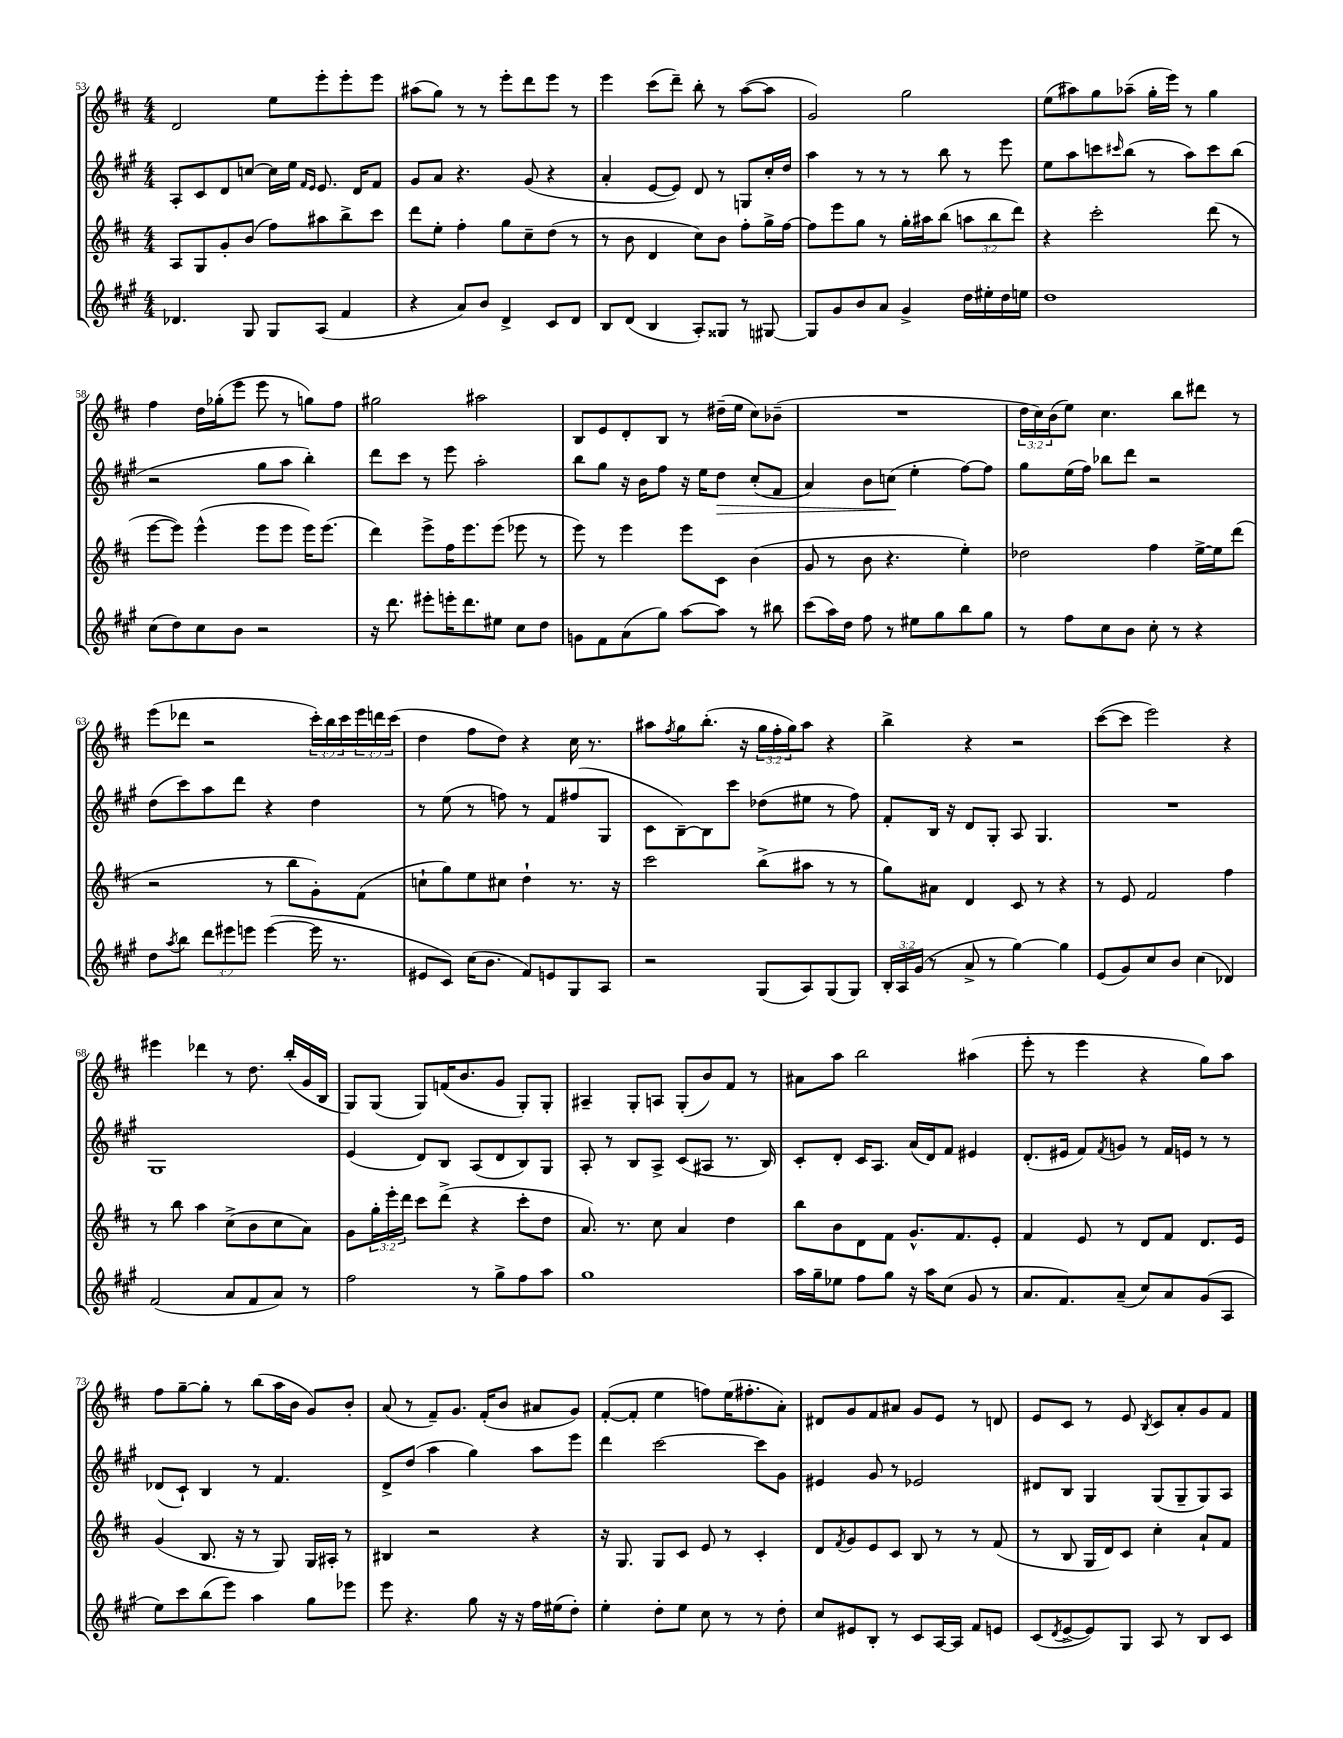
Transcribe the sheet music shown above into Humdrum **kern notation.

**kern	**kern	**kern	**dynam	**kern
*part4	*part3	*part2	*part2	*part1
*staff4	*staff3	*staff2	*staff2	*staff1
*clefG2	*clefG2	*clefG2	*	*clefG2
*k[f#c#g#]	*k[f#c#]	*k[f#c#g#]	*	*k[f#c#]
*M4/4	*M4/4	*M4/4	*	*M4/4
=53	=53	=53	=53	=53
4.d-X/	8A/L	8A'/L	.	2d/
.	8G/	8c#/	.	.
.	8g'/	8d/	.	.
8G#/	(8b/J	[8ccn/J	.	.
8G#/L	8ff#\L)	16cc\LL]	.	8ee\L
.	.	16ee\JJ	.	.
.	.	16qqf#/LL	.	.
.	.	16qqe/JJ	.	.
(8A/J	8aa#X\	8.e/	.	8eee'\
4f#/	8bb^\	.	.	8eee'\
.	.	16d/KL	.	.
.	8ccc#\J	8f#/J	.	8eee\J
=54	=54	=54	=54	=54
4r	8ddd\L	8g#/L	.	(8aa#X\L
.	8ee'\J	8a/J	.	8gg\J)
8a/L)	4ff#'\	4.r	.	8r
8b/J	.	.	.	8r
4d^/	8gg\L	.	.	8eee'\L
.	8cc#~\	(8g#/	.	8ddd\
8c#/L	(8dd\J	4r	.	8eee\J
8d/J	8r	.	.	8r
=55	=55	=55	=55	=55
8B/L	8r	4a'/	.	4eee\
(8d/J	8b\	.	.	.
4B/	4d/	[8e/L	.	(8ccc#\L
.	.	8e/J])	.	8ddd~\J)
8A'/L)	8cc#\L)	8d/	.	8bb'\
8G##X/J	8b\J	8r	.	8r
8r	8ff#'\L	8Gn/L	.	([8aa\L
[8G#X/	16gg^\L	16cc#'/L	.	8aa\J]
.	[16ff#\JJ	16dd/JJ	.	.
=56	=56	=56	=56	=56
8G#/L]	8ff#\L]	4aa\	.	2g/)
8g#/	8eee\	.	.	.
8b/	8gg\J	8r	.	.
8a/J	8r	8r	.	.
4g#^/	16gg'\LL	8r	.	2gg\
.	16aa#X\J	.	.	.
.	(8bb\J	8bb\	.	.
16dd\LL	12aan\L	8r	.	.
16ee#X'\	.	.	.	.
.	12bb\	.	.	.
16dd\	.	8eee\	.	.
.	12ddd\J)	.	.	.
16een\JJ	.	.	.	.
=57	=57	=57	=57	=57
1dd	4r	8ee\L	.	(8ee\L
.	.	8aa\	.	8aa#X\)
.	2ccc#'\	8cccn\	.	8gg\
.	.	16qqccc#X/	.	.
.	.	(8bb\J	.	(8aa-X~\J
.	.	8r	.	16gg'\LL
.	.	.	.	16eee\JJ)
.	.	8aa\L)	.	8r
.	(8ddd\	8ccc#\	.	4gg\
.	8r	(8bb\J	.	.
!!LO:LB:g=z
=58	=58	=58	=58	=58
(8cc#\L	[8eee\L	2r	.	4ff#\
8dd\)	8eee\J])	.	.	.
8cc#\	(4eee^^\	.	.	16dd\LL
.	.	.	.	(16gg-X'\J
8b\J	.	.	.	8eee\J
2r	8eee\L	8gg#\L	.	8eee\
.	8eee\J	8aa\J	.	8r
.	16eee\KL)	4bb'\)	.	8ggn\L)
.	(8.eee\J	.	.	.
.	.	.	.	8ff#\J
=59	=59	=59	=59	=59
16r	4ddd\)	8ddd\L	.	2gg#X\
8.ddd\	.	.	.	.
.	.	8ccc#\J	.	.
8eee#X'\L	8eee^\L	8r	.	.
16eeen'\K	16ff#\K	8eee\	.	.
8.ddd\	8.eee\	.	.	.
.	.	2aa'\	.	2aa#X\
8ee#X\J	(8eee\J	.	.	.
8cc#\L	8eee-X\	.	.	.
8dd\J	8r	.	.	.
=60	=60	=60	=60	=60
8gn\L	8eee\)	8bb\L	.	8B/L
8f#\	8r	8gg#\J	.	8e/
(8a\	4eee\	16r	.	8d'/
.	.	16b\KL	.	.
8gg#\J)	.	8ff#\J	.	8B/J
[8aa\L	8eee\L	16r	.	8r
.	.	16ee\KL	.	.
!	!	!	!LO:HP:b	!
8aa\J]	8c#\J	8dd\J	>	(16dd#X~\LL
.	.	.	.	16ee\JJ
8r	(4b\	(8cc#'/L	.	8cc#\L)
8bb#X\	.	8f#/J	.	(8b-X~\J
=61	=61	=61	=61	=61
(8ccc#\L	8g/	4a/)	.	1r
16aa\L)	8r	.	.	.
16dd\JJ	.	.	.	.
8ff#\	8b\	8b\L	.	.
8r	4.r	(8ccn\J	.	.
8ee#X\L	.	4ee'\	]	.
8gg#\	.	.	.	.
8bb\	4ee'\)	[8ff#\L)	.	.
8gg#\J	.	8ff#\J]	.	.
=62	=62	=62	=62	=62
8r	2dd-X\	8gg#\L	.	24dd\LL
.	.	.	.	24cc#\)
.	.	.	.	(24b\J
8ff#\L	.	(16ee\L	.	8ee\J)
.	.	16ff#\JJ)	.	.
8cc#\	.	8bb-X\L	.	4.cc#\
8b\J	.	8ddd\J	.	.
8cc#'\	4ff#\	2r	.	.
8r	.	.	.	8bb\L
4r	[16ee^\LL	.	.	8ddd#X\J
.	16ee\J]	.	.	.
.	(8ddd\J	.	.	8r
!!LO:LB:g=z
=63	=63	=63	=63	=63
8dd\L	2r	(8dd\L	.	(8eee\L
8qaa/	.	.	.	.
8bb\J	.	8ccc#\)	.	8ddd-X\J
12ddd\L	.	8aa\	.	2r
12eee#X\	.	.	.	.
.	.	8ddd\J	.	.
12eeen\J	.	.	.	.
([4eee\	8r	4r	.	.
.	8bb\L	.	.	.
16eee\]	8g'\)	4dd\	.	24ccc#'\LL)
.	.	.	.	24bb\
8.r	.	.	.	.
.	.	.	.	24ccc#\
.	(8f#\J	.	.	24eee\
.	.	.	.	24dddn\
.	.	.	.	(24ccc#\JJ
=64	=64	=64	=64	=64
8e#X/L	8ccn`\L	8r	.	4dd\
8c#/J)	8gg\)	(8ee\	.	.
(16cc#\KL	8ee\	8r	.	8ff#\L
8.b\J	.	.	.	.
.	8cc#X\J	8ffn\)	.	8dd\J)
8f#/L)	4dd`\	8r	.	4r
8en/	.	8f#/L	.	.
8G#/	8.r	(8ff#X/	.	16cc#\
.	.	.	.	8.r
8A/J	.	8G#/J	.	.
.	16r	.	.	.
=65	=65	=65	=65	=65
2r	2ccc#\	8c#\L	.	8aa#X\L
.	.	.	.	8qff#/
.	.	[8B~\)	.	8gg\
.	.	8B\]	.	(8.bb'\J
.	.	8ccc#\J	.	.
.	.	.	.	16r
(8G#/L	(8bb^\L	(8dd-X\L	.	24gg\LL
.	.	.	.	24ff#'\
.	.	.	.	24gg\J)
8A/)	8aa#X\J	8ee#X\J	.	8aa#\J
(8G#/	8r	8r	.	4r
8G#/J)	8r	8ff#\)	.	.
=66	=66	=66	=66	=66
24B'/LL	8gg\L)	8f#'/L	.	4bb^\
24A/	.	.	.	.
(24g#/JJ	.	.	.	.
8r	8a#X\J	16B/Jk	.	.
.	.	16r	.	.
8a^/	4d/	8d/L	.	4r
8r	.	8G#'/J	.	.
[4gg#\)	8c#/	8A/	.	2r
.	8r	4.G#/	.	.
4gg#\]	4r	.	.	.
=67	=67	=67	=67	=67
(8e/L	8r	1r	.	([8ccc#\L
8g#/)	8e/	.	.	8ccc#\J]
8cc#/	2f#/	.	.	2eee\)
8b/J	.	.	.	.
(4cc#\	.	.	.	.
4d-X/)	4ff#\	.	.	4r
!!LO:LB:g=z
=68	=68	=68	=68	=68
(2f#/	8r	1G#	.	4eee#X\
.	8bb\	.	.	.
.	4aa\	.	.	4ddd-X\
8a/L	(8cc#^\L	.	.	8r
8f#/	8b\	.	.	8.dd\
8a/J)	8cc#\	.	.	.
.	.	.	.	(16bb'/LL
8r	8a\J)	.	.	16g/
.	.	.	.	16B/JJ
=69	=69	=69	=69	=69
2ff#\	8g\L	(4e/	.	8G/L)
.	24gg'\L	.	.	(8G/J
.	24eee'\	.	.	.
.	24ddd\JJ	.	.	.
.	8ccc#\L	8d/L)	.	8G/L)
.	(8ddd^\J	8B/J	.	(16fn/K
.	.	.	.	8.b/
8r	4r	(8A/L	.	.
8gg#^\L	.	8d/	.	8g/J
8ff#\	8ccc#'\L	8B/)	.	8G'/L)
8aa\J	8dd\J	8G#/J	.	8G'/J
=70	=70	=70	=70	=70
1gg#	8.a/)	8A'/	.	4A#X~/
.	.	8r	.	.
.	8.r	.	.	.
.	.	8B/L	.	8G'/L
.	8cc#\	8A^/J	.	8An/J
.	4a/	(8c#/L	.	(8G'/L
.	.	8A#X/J	.	8b/)
.	4dd\	8.r	.	8f#/J
.	.	.	.	8r
.	.	16B/)	.	.
=71	=71	=71	=71	=71
16aa\LL	8bb\L	8c#'/L	.	8a#X\L
16gg#~\J	.	.	.	.
8ee-X\J	8b\	8d'/J	.	8aa\J
8ff#\L	8d\	16c#/KL	.	2bb\
.	.	8.A/J	.	.
8gg#\J	8f#\J	.	.	.
16r	8.g^^/L	(16a/LL	.	.
16aa\KL	.	16d/J)	.	.
(8cc#\J	.	8f#/J	.	.
.	8.f#/	.	.	.
8g#/	.	4e#X/	.	(4aa#X\
8r	8e'/J	.	.	.
=72	=72	=72	=72	=72
8.a/L	4f#/	(8.d'/L	.	8eee'\
.	.	.	.	8r
8.f#/)	.	16e#X/Jk	.	.
.	8e/	8f#/L)	.	4eee\
.	.	8qf#/	.	.
(8a~/J	8r	8gn/J	.	.
8cc#/L)	8d/L	8r	.	4r
8a/	8f#/J	16f#/LL	.	.
.	.	16en/JJ	.	.
(8g#/	8.d/L	8r	.	8gg\L)
8A/J	.	8r	.	8aa\J
.	16e/Jk	.	.	.
!!LO:LB:g=z
=73	=73	=73	=73	=73
8ee\L)	(4g/	(8d-X/L	.	8ff#\L
8ccc#\	.	8c#`/J)	.	[8gg~\
(8bb\	8.B/	4B/	.	8gg'\J]
8eee\J)	.	.	.	8r
.	16r	.	.	.
4aa\	8r	8r	.	(8bb\L
.	8G/)	4.f#/	.	16aa\L
.	.	.	.	16b\JJ
8gg#\L	16G/LL	.	.	8g/L)
.	16A#X'/JJ	.	.	.
8eee-X\J	8r	.	.	8b'/J
=74	=74	=74	=74	=74
8eee\	4B#X/	8d^/L	.	(8a/
4.r	.	(8dd/J	.	8r
.	2r	4aa\	.	8f#~/L)
.	.	.	.	8.g/J
8gg#\	.	4gg#\)	.	.
.	.	.	.	(16f#'/KL
16r	.	.	.	8b/J
16r	.	.	.	.
16ff#\LL	4r	8aa\L	.	8a#X/L
(16ee#X\J	.	.	.	.
8dd'\J)	.	8eee\J	.	8g/J)
=75	=75	=75	=75	=75
4ee'\	16r	4ddd\	.	([8f#'/L
.	8.G/	.	.	.
.	.	.	.	8f#'/J]
8dd'\L	8G/L	[2ccc#\	.	4ee\
8ee\J	8c#/J	.	.	.
8cc#\	8e/	.	.	8ffn\L)
8r	8r	.	.	(16ee\K
.	.	.	.	8.ff#X'\
8r	4c#'/	8ccc#\L]	.	.
8dd'\	.	8g#\J	.	8a'\J)
=76	=76	=76	=76	=76
8cc#/L	8d/L	4e#X/	.	8d#X/L
.	8qf#/	.	.	.
8e#X/	8g/	.	.	8g/
8B'/J	8e/	8g#/	.	8f#/
8r	8c#/J	8r	.	8a#X/J
8c#/L	8B/	2e-X/	.	8g/L
[16A/L	8r	.	.	8e/J
16A/JJ]	.	.	.	.
8f#/L	8r	.	.	8r
8en/J	(8f#/	.	.	8dn/
=77	=77	=77	=77	=77
(8c#/L	8r	8d#X/L	.	8e/L
8qd/	.	.	.	.
[8e^/	8B/	8B/J	.	8c#/J
8e/])	16G/LL	4G#/	.	8r
.	16d/J)	.	.	.
8G#/J	8c#/J	.	.	8e/
.	.	.	.	8qB/
8A/	4cc#'\	(8G#/L	.	8c#/L
8r	.	8G#~/	.	8a'/
8B/L	8a`/L	8G#/)	.	8g/
8c#/J	8f#/J	8A/J	.	8f#/J
==	==	==	==	==
*-	*-	*-	*-	*-
